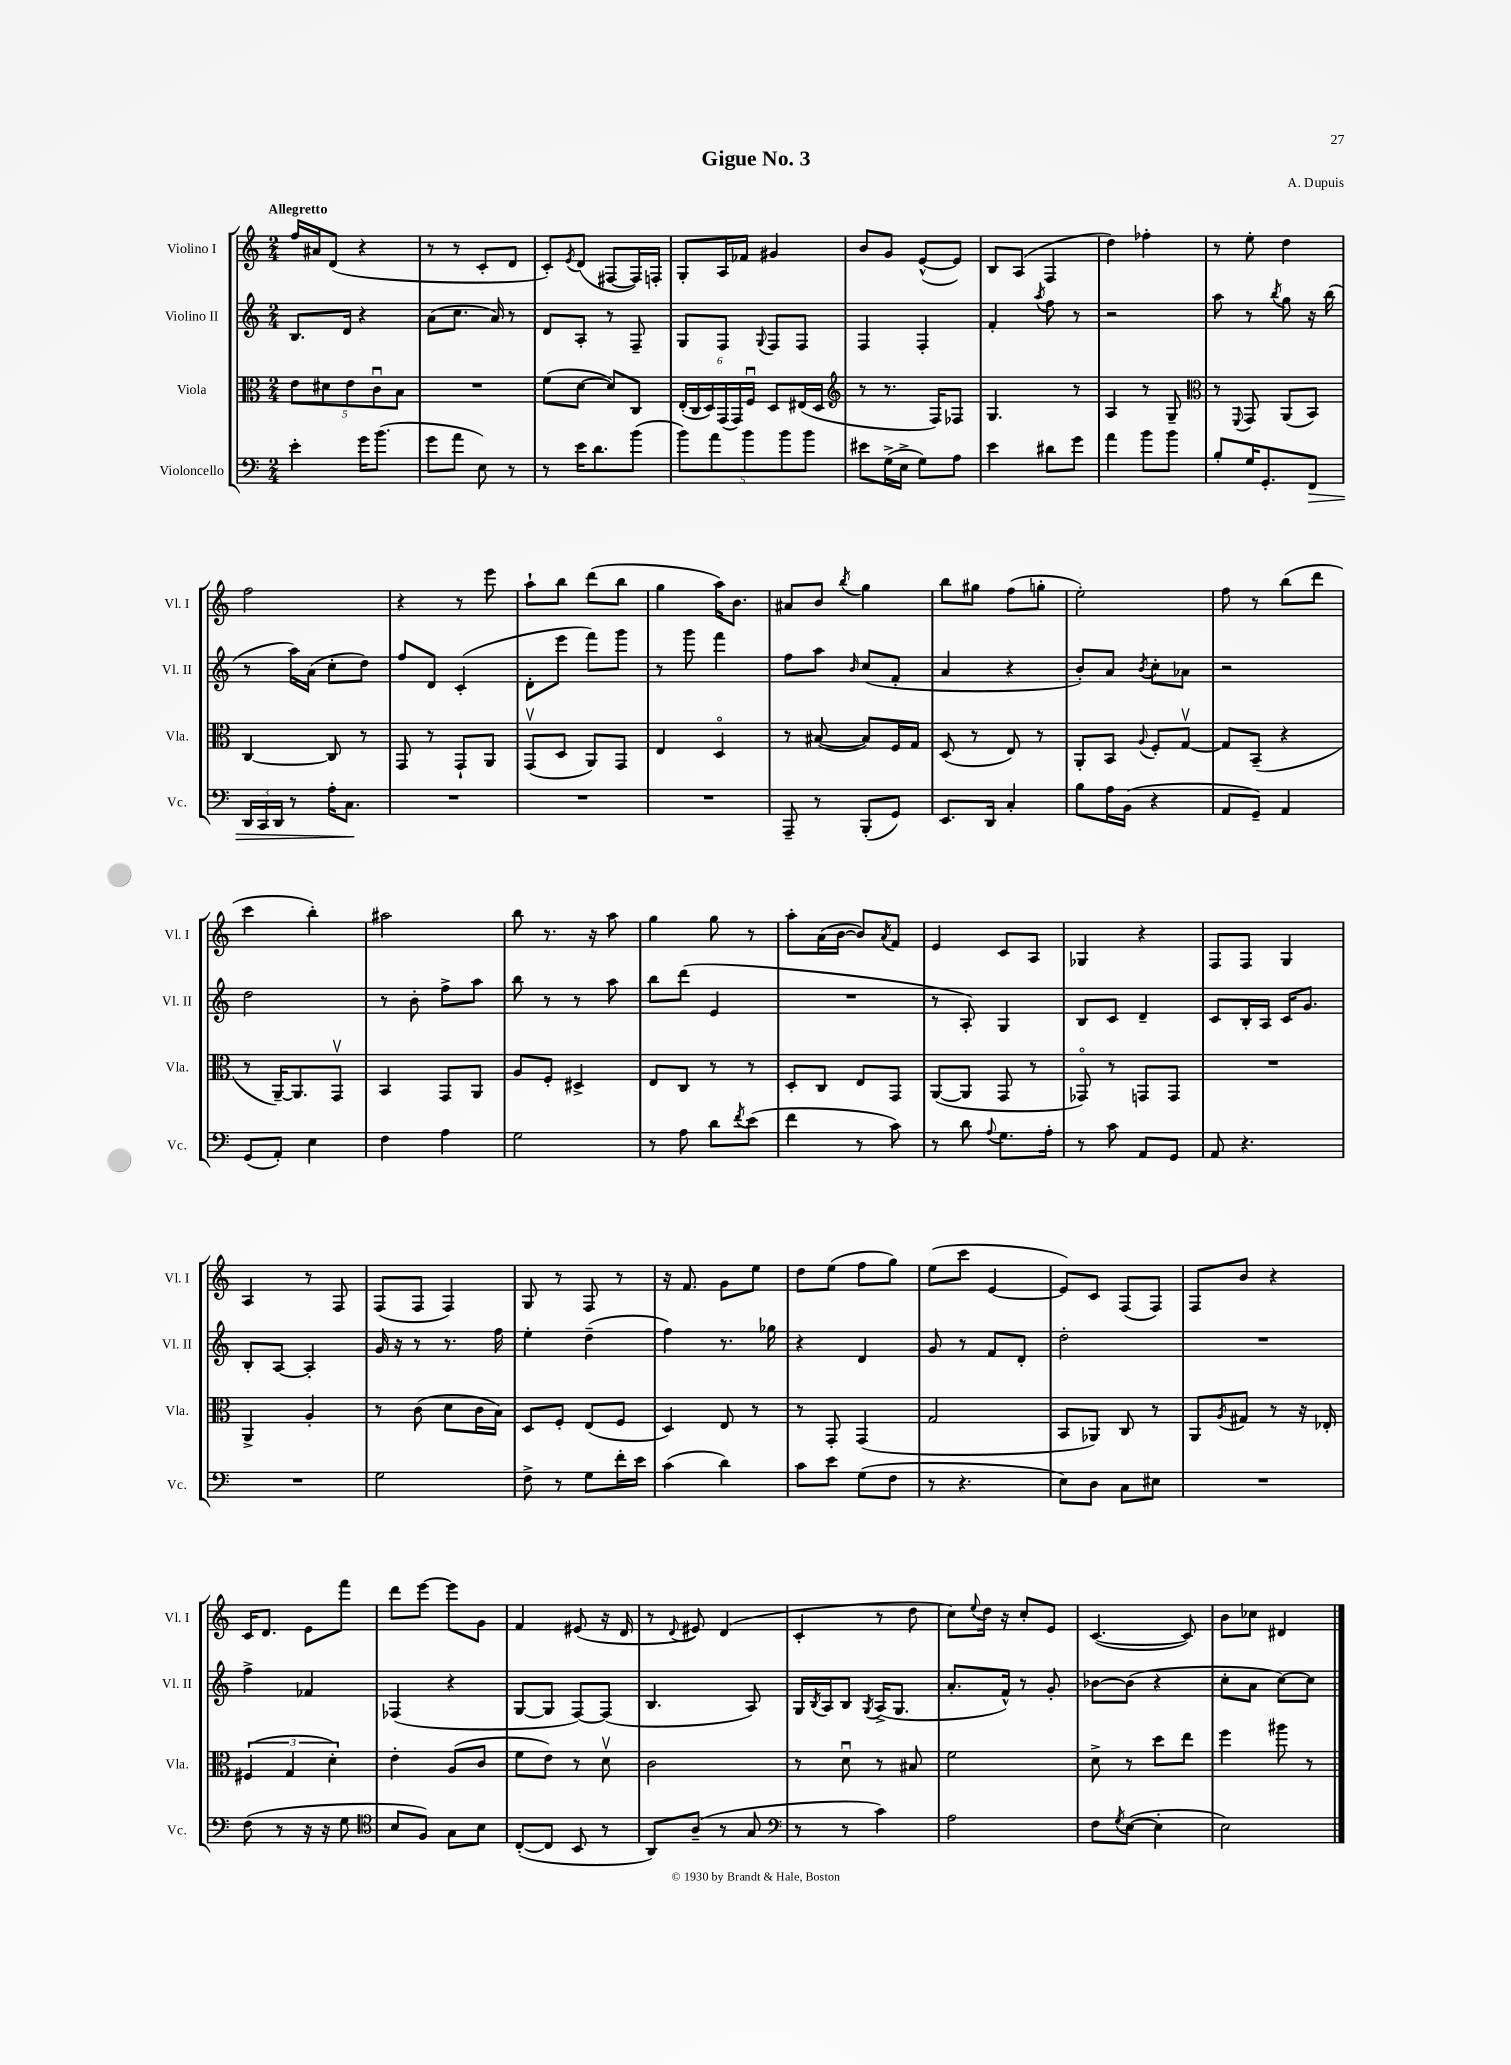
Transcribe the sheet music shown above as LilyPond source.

\header { title = "Gigue No. 3" composer = "A. Dupuis" }
<<
\new StaffGroup <<
\new Staff = "s0" \with { instrumentName = "Violino I" shortInstrumentName = "Vl. I" } {
    \clef treble \key c \major \numericTimeSignature \time 2/4 \tempo "Allegretto"
    f''16 ais'16 d'8( r4 |
    r8 r8 c'8-. d'8 |
    c'8-.) \acciaccatura { e'8 } d'8( fis8~ fis16) f16-. |
    g8-. a16 fes'16 gis'4 |
    b'8 g'8 e'8~-^( e'8) |
    b8 a8( f4 |
    d''4) fes''4-. |
    r8 e''8-. d''4 |
    f''2 |
    r4 r8 e'''8 |
    a''8-! b''8 d'''8( b''8 |
    g''4 a''16) b'8. |
    ais'8 b'8 \acciaccatura { b''8 } g''4 |
    b''8 gis''8 f''8( g''8-. |
    e''2-.) |
    f''8 r8 b''8( d'''8 |
    c'''4 b''4-.) |
    ais''2 |
    b''8 r8. r16 a''8 |
    g''4 g''8 r8 |
    a''8-. a'16( b'16~ b'8) \acciaccatura { a'8 } f'8 |
    e'4 c'8 a8 |
    ges4 r4 |
    f8 f8 g4 |
    a4 r8 f8 |
    f8( f8 f4) |
    g8 r8 f8 r8 |
    r16 f'8. g'8 e''8 |
    d''8 e''8( f''8 g''8) |
    e''8( c'''8 e'4~ |
    e'8) c'8 f8( f8) |
    f8 b'8 r4 |
    c'16 d'8. e'8 f'''8 |
    d'''8 e'''8~ e'''8 g'8 |
    f'4 eis'8( r16 d'16 |
    r8 \appoggiatura { d'8 } eis'8) d'4( |
    c'4-. r8 d''8 |
    c''8) \appoggiatura { e''8 } d''16 r16 c''8-. e'8 |
    c'4.~( c'8) |
    b'8 ces''8 dis'4 \bar "|." |
}
\new Staff = "s1" \with { instrumentName = "Violino II" shortInstrumentName = "Vl. II" } {
    \clef treble \key c \major \numericTimeSignature \time 2/4
    b8. d'16 r4 |
    a'8( c''8. a'16) r8 |
    d'8 a8-. r8 f8-- |
    g8 f8 \appoggiatura { g8 } f8 f8 |
    f4 f4-. |
    f'4-. \acciaccatura { a''8 } f''8 r8 |
    r2 |
    a''8 r8 \acciaccatura { b''8 } g''8 r16 b''16( |
    r8 a''16) a'16( c''8-. d''8) |
    f''8 d'8 c'4-.( |
    d'8-. e'''8 f'''8) g'''8 |
    r8 g'''8 f'''4 |
    f''8 a''8 \grace { b'16 } c''8( f'8-. |
    a'4 r4 |
    b'8-.) a'8 \acciaccatura { b'8 } c''8-. aes'8 |
    r2 |
    d''2 |
    r8 b'8-. f''8-> a''8 |
    b''8 r8 r8 a''8 |
    b''8 d'''8( e'4 |
    R2 |
    r8 a8-.) g4 |
    b8 c'8 d'4-- |
    c'8 b16-. a16 c'16 g'8. |
    b8-. a8~ a4-. |
    g'16 r16 r8 r8. f''16 |
    e''4-. d''4--( |
    f''4) r8. ges''16 |
    r4 d'4 |
    g'8 r8 f'8 d'8-. |
    d''2-. |
    R2 |
    f''4-> fes'4 |
    fes4( r4 |
    g8~ g8 f8~) f8( |
    b4. a8) |
    g16 \acciaccatura { b8 } a16 b8 \acciaccatura { g8 } a16->( g8. |
    a'8.-. f'16-^) r8 g'8-. |
    bes'8~ bes'8( r4 |
    c''8-. a'8 c''8~) c''8 \bar "|." |
}
\new Staff = "s2" \with { instrumentName = "Viola" shortInstrumentName = "Vla." } {
    \clef alto \key c \major \numericTimeSignature \time 2/4
    \tuplet 5/4 { e'8 dis'8 e'8 c'8\downbow b8 } |
    R2 |
    f'8( d'8~ d'8) c8 |
    \tuplet 6/4 { e16-.( c16 d16) g,16( g,16) f16\downbow } d8 eis16( d16 |
    \clef treble r8 r8. f16) fes8 |
    g4. r8 |
    a4 r8 g8-- |
    \clef alto r8 \appoggiatura { f,8 } g,8 a,8( b,8) |
    c4~ c8 r8 |
    g,8 r8 g,8-! a,8 |
    g,8\upbow( d8 a,8) g,8 |
    e4 d4\flageolet |
    r8 bis8~( bis8) f16 g16 |
    d8( r8 e8) r8 |
    a,8-. b,8 \appoggiatura { a8 } f8-. g8~\upbow |
    g8 b,8--( r4 |
    r8 a,16~--) a,8. g,8\upbow |
    b,4 g,8 a,8 |
    a8 f8-. dis4-> |
    e8 c8 r8 r8 |
    d8-. c8 e8 g,8 |
    a,8~( a,8 g,8 r8 |
    ges,8\flageolet) r8 g,8 g,8 |
    R2 |
    a,4-> a4-. |
    r8 c'8( d'8 c'16 b16) |
    d8 f8-. e8( f8 |
    d4) e8 r8 |
    r8 g,8-. g,4( |
    g2 |
    b,8 aes,8) c8 r8 |
    a,8 \acciaccatura { a8 } gis8 r8 r16 ees16-. |
    \tuplet 3/2 { fis4( g4 d'4-.) } |
    e'4-. a8( c'8 |
    f'8 e'8) r8 d'8\upbow |
    c'2 |
    r8 d'8\downbow r8 bis8 |
    f'2 |
    d'8-> r8 d''8 e''8 |
    f''4 ais''8 r8 \bar "|." |
}
\new Staff = "s3" \with { instrumentName = "Violoncello" shortInstrumentName = "Vc." } {
    \clef bass \key c \major \numericTimeSignature \time 2/4
    e'4-. g'16 b'8.( |
    g'8 a'8 e8) r8 |
    r8 e'16 d'8. b'8( |
    \tuplet 5/4 { b'8) a'8 b'8 b'8 b'8 } |
    eis'8 g16->( e16-> g8) a8 |
    e'4 dis'8 g'8 |
    a'4 b'8 b'8 |
    b8-. g16 g,8.-. f,8\> |
    \tuplet 3/2 { d,16 c,16 d,16 } r8 a16-. c8.\! |
    R2 |
    R2 |
    R2 |
    a,,8-- r8 b,,8-.( g,8) |
    e,8. d,16 c4-. |
    b8 a16 b,16( r4 |
    a,8 g,8--) a,4 |
    g,8( a,8-.) e4 |
    f4 a4 |
    g2 |
    r8 a8 d'8 \acciaccatura { f'8 } e'8( |
    f'4 r8 c'8) |
    r8 d'8 \appoggiatura { a8 } g8. a16-. |
    r8 c'8 a,8 g,8 |
    a,8 r4. |
    R2 |
    g2 |
    f8-> r8 g8 f'16-. e'16 |
    c'4( d'4) |
    c'8 e'8 g8( f8 |
    r8 r4. |
    e8) d8 c8 eis8 |
    R2 |
    f8( r8 r16 r16 g8 |
    \clef tenor b8 f8) g8 b8 |
    c8~-.( c8 b,8 r8 |
    a,8) a8--( r8 g8 |
    \clef bass r8 r8 c'4) |
    a2 |
    f8 \acciaccatura { g8 } e8~( e4-. |
    e2) \bar "|." |
}
>>
>>
\layout { \context { \Score \remove "Bar_number_engraver" } }
